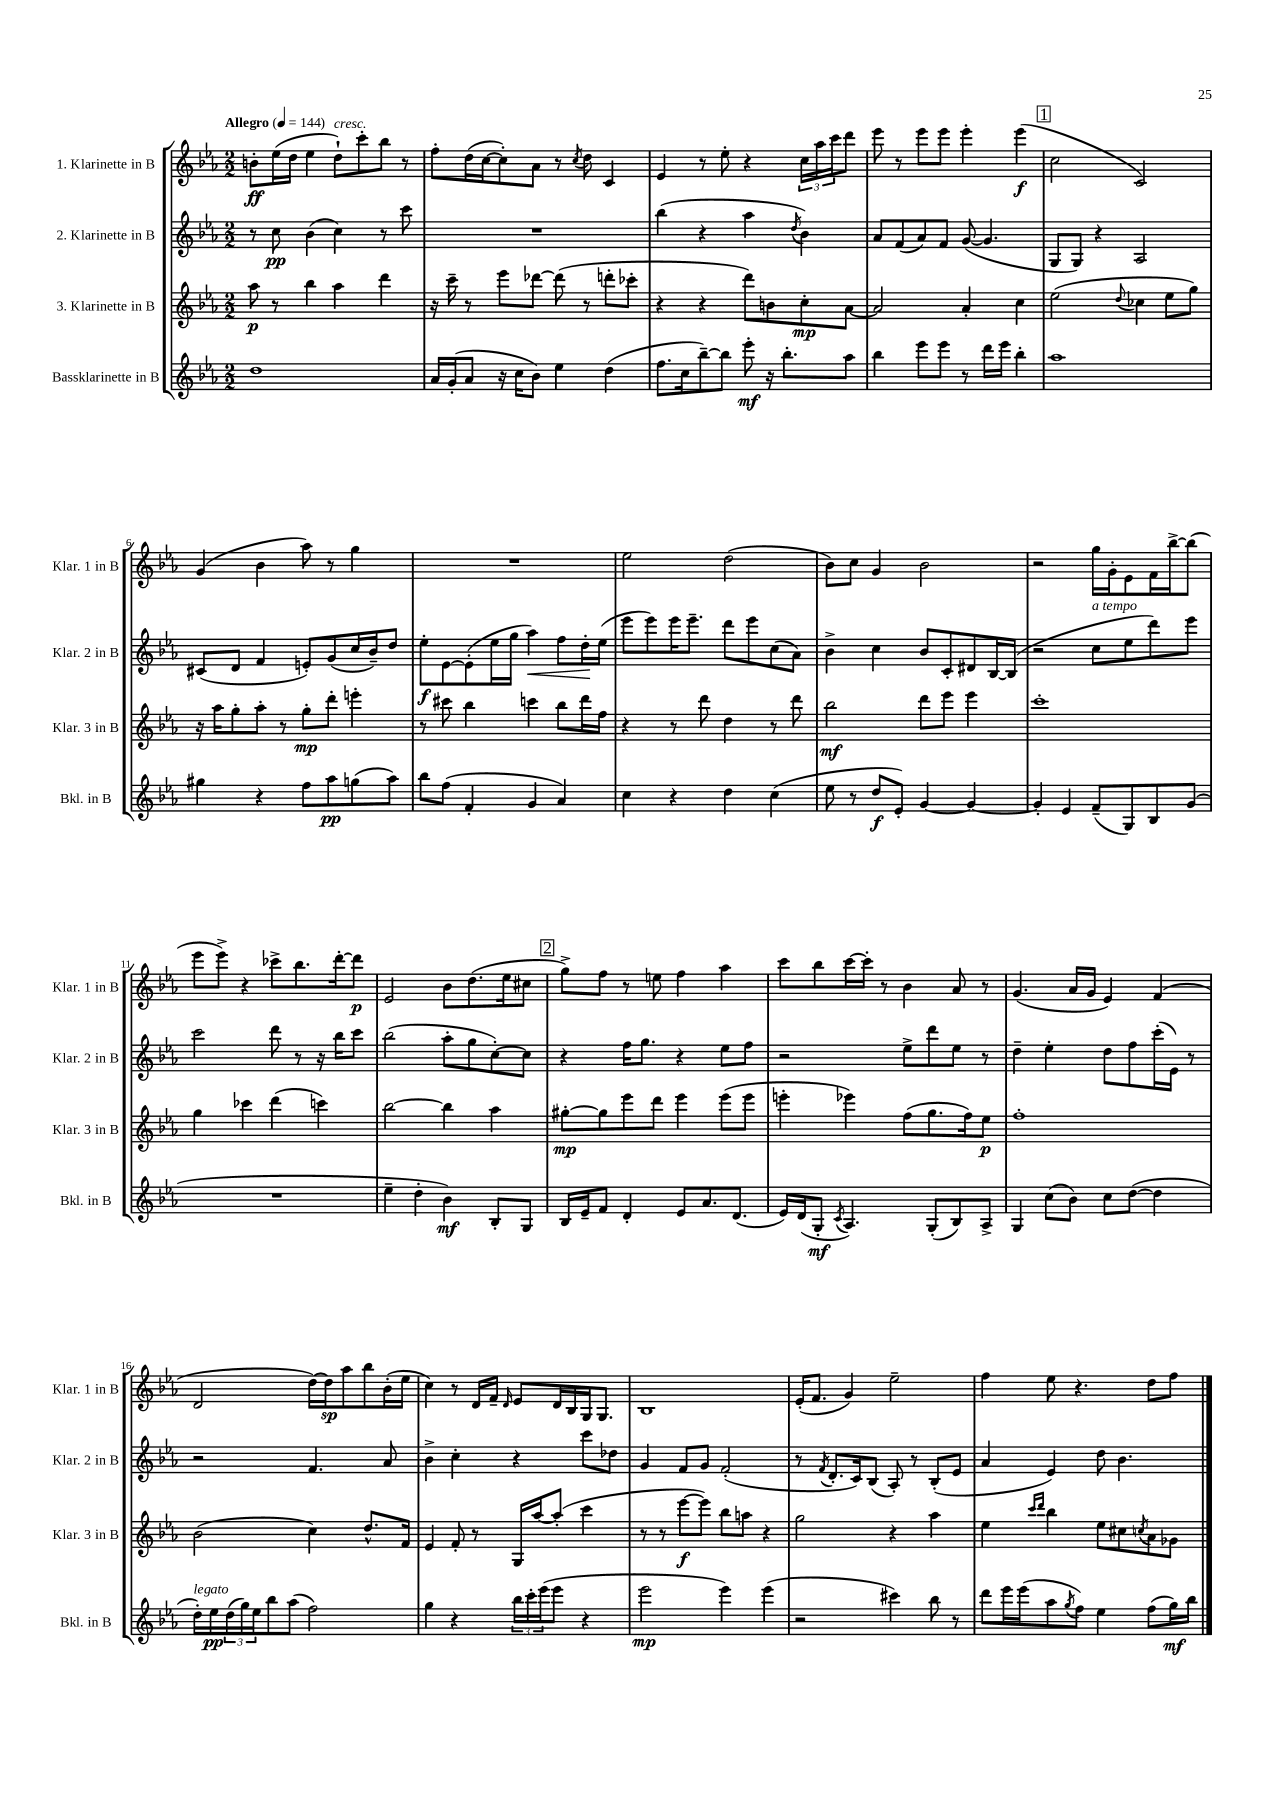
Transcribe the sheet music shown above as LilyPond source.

<<
\new StaffGroup <<
\new Staff = "s0" \with { instrumentName = "1. Klarinette in B" shortInstrumentName = "Klar. 1 in B" } {
    \clef treble \key ees \major \numericTimeSignature \time 2/2 \tempo "Allegro" 4 = 144
    b'8-.\ff ees''16( d''16 ees''4 d''8-!^\markup { \italic "cresc." }) c'''8-. bes''8 r8 |
    f''8-. d''16( c''16~ c''8-.) aes'8 r8 \acciaccatura { c''8 } d''8 c'4 |
    ees'4 r8 ees''8-. r4 \tuplet 3/2 { c''16 aes''16 c'''16 } d'''8 |
    ees'''8 r8 ees'''8 ees'''8 ees'''4-. ees'''4\f( |
    \mark \markup { \box "1" } c''2 c'2) |
    g'4( bes'4 aes''8) r8 g''4 |
    R1 |
    ees''2 d''2( |
    bes'8) c''8 g'4 bes'2 |
    r2 g''16 g'16-. ees'8 f'16 bes''16~-> bes''8( |
    ees'''8 ees'''8->) r4 ces'''8-> bes''8. d'''16~-. d'''8\p |
    ees'2 bes'8 d''8.( ees''16 cis''8 |
    \mark \markup { \box "2" } g''8->) f''8 r8 e''8 f''4 aes''4 |
    c'''8 bes''8 c'''16~ c'''16-. r8 bes'4 aes'8 r8 |
    g'4.( aes'16 g'16 ees'4) f'4( |
    d'2 d''16~) d''16\sp aes''8 bes''8 bes'16-.( ees''16 |
    c''4) r8 d'16 f'16-- \grace { d'16 } ees'8 d'16 bes16 g16 g8. |
    bes1 |
    ees'16-.( f'8. g'4) ees''2-- |
    f''4 ees''8 r4. d''8 f''8 \bar "|." |
}
\new Staff = "s1" \with { instrumentName = "2. Klarinette in B" shortInstrumentName = "Klar. 2 in B" } {
    \clef treble \key ees \major \numericTimeSignature \time 2/2
    r8 c''8\pp bes'4( c''4) r8 c'''8 |
    R1 |
    bes''4( r4 aes''4 \acciaccatura { d''8 } bes'4) |
    aes'8 f'8( aes'8) f'8 g'8~( g'4. |
    \mark \markup { \box "1" } g8 g8) r4 aes2 |
    cis'8( d'8 f'4 e'8-.) g'8( c''16 bes'16--) d''8 |
    ees''8-.\f ees'8~ ees'8-.( ees''16 g''16 aes''4\<) f''8 d''16-.\! ees''16( |
    ees'''8 ees'''8) ees'''16 ees'''8.-- d'''8 ees'''8 c''8( aes'8) |
    bes'4-> c''4 bes'8 c'8-. dis'8 bes16~ bes16( |
    r2 c''8^\markup { \italic "a tempo" } ees''8 d'''8) ees'''8 |
    c'''2 d'''8 r8 r16 bes''16 c'''8 |
    bes''2( aes''8-. g''8 c''8~-.) c''8 |
    \mark \markup { \box "2" } r4 f''16 g''8. r4 ees''8 f''8 |
    r2 ees''8-> d'''8 ees''8 r8 |
    d''4-- ees''4-. d''8 f''8 c'''16-.( ees'16) r8 |
    r2 f'4. aes'8 |
    bes'4-> c''4-. r4 c'''8 des''8 |
    g'4 f'8 g'8 f'2-.( |
    r8 \acciaccatura { f'8 } d'8.-. c'16) bes8( aes8-.) r8 bes8-.( ees'8 |
    aes'4 ees'4) d''8 bes'4. \bar "|." |
}
\new Staff = "s2" \with { instrumentName = "3. Klarinette in B" shortInstrumentName = "Klar. 3 in B" } {
    \clef treble \key ees \major \numericTimeSignature \time 2/2
    aes''8\p r8 bes''4 aes''4 d'''4 |
    r16 c'''16-- r8 ees'''8 des'''8~ des'''8( r8 d'''8-. ces'''8-. |
    r4 r4 d'''8) b'8 c''8-.\mp aes'8~ |
    aes'2 aes'4-. c''4 |
    \mark \markup { \box "1" } ees''2( \appoggiatura { d''8 } ces''4 ees''8 g''8) |
    r16 aes''16 g''8-. aes''8-. r8 g''8-.\mp d'''8-. e'''4-. |
    r8 cis'''8 bes''4 c'''4 bes''8 d'''16 f''16 |
    r4 r8 d'''8 d''4 r8 d'''8 |
    bes''2\mf d'''8 ees'''8 ees'''4 |
    c'''1-. |
    g''4 ces'''4 d'''4( c'''4) |
    bes''2~ bes''4 aes''4 |
    \mark \markup { \box "2" } gis''8~-.\mp gis''8 ees'''8 d'''8 ees'''4 ees'''8( ees'''8 |
    e'''4-. ees'''4) f''8( g''8. f''16) ees''8\p |
    f''1-. |
    bes'2( c''4) d''8.-^ f'16 |
    ees'4 f'8-. r8 g16 aes''16~ aes''8-.( c'''4 |
    r8 r8 ees'''8~\f ees'''8) bes''8 a''8 r4 |
    g''2 r4 aes''4 |
    ees''4 \grace { c'''16 d'''16 } bes''4 ees''8 cis''8 \acciaccatura { c''8 } aes'8 ges'8 \bar "|." |
}
\new Staff = "s3" \with { instrumentName = "Bassklarinette in B" shortInstrumentName = "Bkl. in B" } {
    \clef treble \key ees \major \numericTimeSignature \time 2/2
    d''1 |
    aes'16 g'16-.( aes'8 r16 c''16 bes'8) ees''4 d''4( |
    f''8. c''16 bes''8~--) bes''8 ees'''8-.\mf r16 bes''8.-. aes''8 |
    bes''4 ees'''8 ees'''8 r8 d'''16 ees'''16 bes''4-. |
    \mark \markup { \box "1" } aes''1 |
    gis''4 r4 f''8 aes''8\pp g''8( aes''8) |
    bes''8 f''8( f'4-. g'4 aes'4) |
    c''4 r4 d''4 c''4( |
    ees''8 r8 d''8\f ees'8-.) g'4~ g'4~ |
    g'4-. ees'4 f'8--( g8) bes8 g'8( |
    R1 |
    ees''4-- d''4-. bes'4\mf) bes8-. g8 |
    \mark \markup { \box "2" } bes16 ees'16-- f'8 d'4-. ees'8 aes'8. d'8.( |
    ees'16) d'16( g8-.\mf \acciaccatura { c'8 } aes4.) g8-.( bes8) aes8-> |
    g4 c''8( bes'8) c''8 d''8~( d''4 |
    d''16-.^\markup { \italic "legato" }) ees''16\pp \tuplet 3/2 { d''16( g''16) ees''16 } bes''8 aes''8( f''2) |
    g''4 r4 \tuplet 3/2 { bes''16 c'''16-. ees'''16( } ees'''8 r4 |
    ees'''2\mp ees'''4) ees'''4( |
    r2 cis'''4) bes''8 r8 |
    d'''8 ees'''16 ees'''16( aes''8 \acciaccatura { g''8 } f''8) ees''4 f''8( g''16\mf) bes''16 \bar "|." |
}
>>
>>
